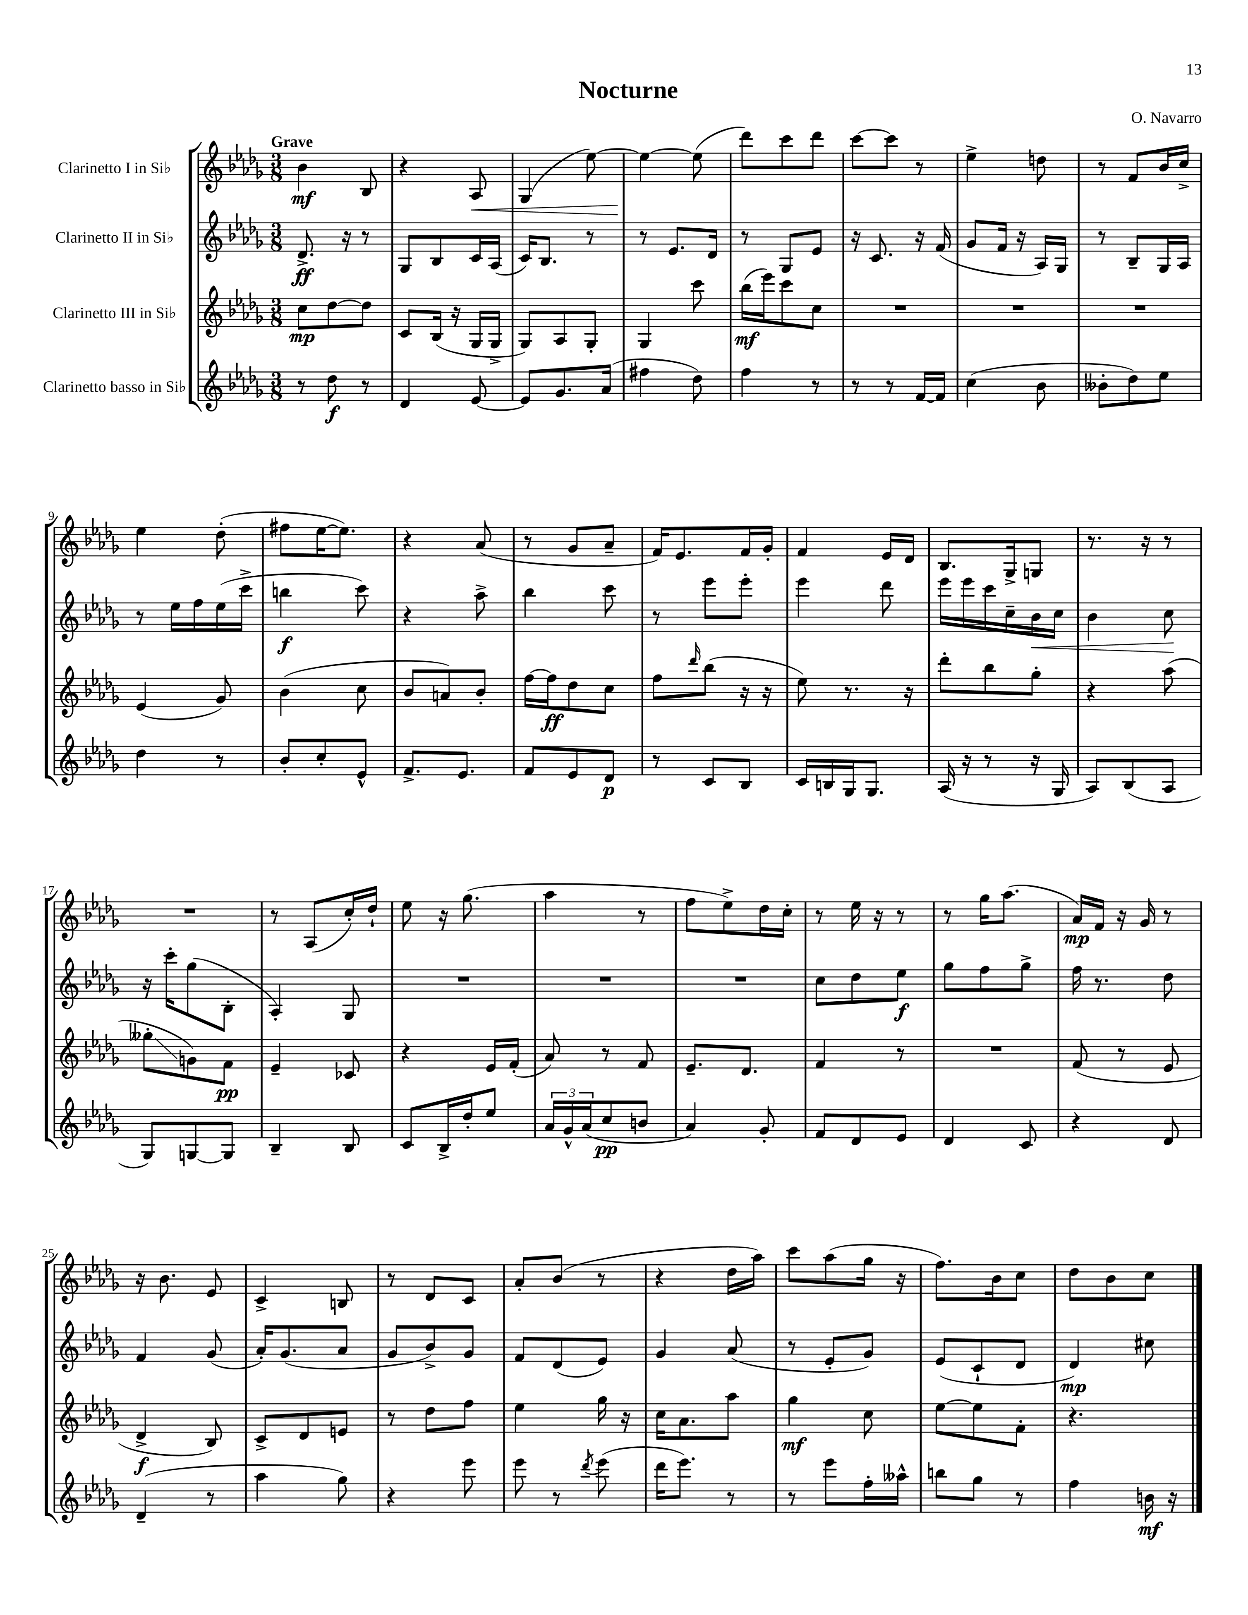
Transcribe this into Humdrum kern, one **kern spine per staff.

**kern	**kern	**kern	**kern
*staff4	*staff3	*staff2	*staff1
*clefG2	*clefG2	*clefG2	*clefG2
*k[b-e-a-d-g-]	*k[b-e-a-d-g-]	*k[b-e-a-d-g-]	*k[b-e-a-d-g-]
*M3/8	*M3/8	*M3/8	*M3/8
8r	8cc\L	8.d-^/	4b-\
8dd-\	[8dd-\	.	.
.	.	16r	.
8r	8dd-\]J	8r	8B-/
=	=	=	=
4d-/	8c/L	8G-/L	4r
.	(16B-/Jk	8B-/	.
.	16r	.	.
[8e-/	16G-/LL	16c/L	8A-/
.	16G-^/JJ	(16A-/JJ	.
=	=	=	=
8e-/]L	8G-/L)	16c/LK)	(4G-/
.	.	8.B-/J	.
8.g-/	8A-/	.	.
.	8G-'/J	8r	[8ee-\)
(16a-/Jk	.	.	.
=	=	=	=
4ff#\	4G-/	8r	4ee-\_
.	.	8.e-/L	.
8dd-\)	8ccc\	.	(8ee-\]
.	.	16d-/Jk	.
=	=	=	=
4ff\	(16bb-\LL	8r	8ddd-\L)
.	16eee-\J)	.	.
.	8ccc\	8G-/L	8ccc\
8r	8cc\J	8e-/J	8ddd-\J
=	=	=	=
8r	4.r	16r	[8ccc\L
.	.	8.c/	.
8r	.	.	8ccc\]J
[16f/LL	.	16r	8r
16f/]JJ	.	(16f/	.
=	=	=	=
(4cc\	4.r	8g-/L	4ee-^\
.	.	16f/Jk	.
.	.	16r	.
8b-\	.	16A-/LL)	8dd\
.	.	16G-/JJ	.
=	=	=	=
8b--'\L	4.r	8r	8r
8dd-\)	.	8B-~/L	8f/L
8ee-\J	.	16G-/L	16b-/L
.	.	16A-/JJ	16cc^/JJ
=	=	=	=
4dd-\	(4e-/	8r	4ee-\
.	.	16ee-\LL	.
.	.	16ff\	.
8r	8g-/)	(16ee-\	(8dd-'\
.	.	16ccc^\JJ	.
=	=	=	=
8b-'/L	(4b-\	4bb\	8ff#\L
8cc'/	.	.	[16ee-\K
.	.	.	8.ee-\]J)
8e-^^/J	8cc\	8ccc\)	.
=	=	=	=
8.f^/L	8b-/L	4r	4r
.	8a/)	.	.
8.e-/J	.	.	.
.	8b-'/J	8aa-^\	(8a-/
=	=	=	=
8f/L	[16ff\LL	4bb-\	8r
.	16ff\]J	.	.
8e-/	8dd-\	.	8g-/L
8d-/J	8cc\J	8ccc\	8a-~/J
=	=	=	=
8r	8ff\L	8r	16f/LK)
.	.	.	8.e-/
.	16qqddd-/	.	.
8c/L	(8bb-\J	8eee-\L	.
8B-/J	16r	8eee-'\J	16f/L
.	16r	.	16g-'/JJ
=	=	=	=
16c/LL	8ee-\)	4eee-\	4f/
16B/	.	.	.
16G-/J	8.r	.	.
8.G-/J	.	.	.
.	.	8ddd-\	16e-/LL
.	16r	.	16d-/JJ
=	=	=	=
(16A-/	8ddd-'\L	16eee-\LL	8.B-/L
16r	.	16eee-\	.
8r	8bb-\	16ccc\	.
.	.	16cc~\	16G-^/k
16r	8gg-'\J	16b-\	8G/J
16G-/	.	16cc\JJ	.
=	=	=	=
8A-/L)	4r	4b-\	8.r
(8B-/	.	.	.
.	.	.	16r
8A-/J	(8aa-\	8cc\	8r
=	=	=	=
8G-/L)	8gg--'\L	16r	4.r
.	.	16ccc'\LK	.
[8G/	8g\)	(8gg-\	.
8G/]J	8f\J	8B-'\J	.
=	=	=	=
4B-~/	4e-~/	4A-'/)	8r
.	.	.	(8A-/L
8B-/	8c-/	8G-/	16cc'/L)
.	.	.	16dd-`/JJ
=	=	=	=
8c/L	4r	4.r	8ee-\
16B-^/L	.	.	16r
16dd-'/J	.	.	(8.gg-\
8ee-/J	16e-/LL	.	.
.	(16f'/JJ	.	.
=	=	=	=
24a-/LL	8a-/)	4.r	4aa-\
24g-^^/	.	.	.
(24a-/J	.	.	.
8cc/	8r	.	.
8b/J	8f/	.	8r
=	=	=	=
4a-/)	8.e-~/L	4.r	8ff\L
.	.	.	8ee-^\)
.	8.d-/J	.	.
8g-'/	.	.	16dd-\L
.	.	.	16cc'\JJ
=	=	=	=
8f/L	4f/	8cc\L	8r
8d-/	.	8dd-\	16ee-\
.	.	.	16r
8e-/J	8r	8ee-\J	8r
=	=	=	=
4d-/	4.r	8gg-\L	8r
.	.	8ff\	16gg-\LK
.	.	.	(8.aa-\J
8c/	.	8gg-^\J	.
=	=	=	=
4r	(8f/	16ff\	16a-/LL)
.	.	8.r	16f/JJ
.	8r	.	16r
.	.	.	16g-/
8d-/	8e-/	8dd-\	8r
=	=	=	=
(4d-~/	4d-^/	4f/	16r
.	.	.	8.b-\
8r	8B-/)	(8g-/	8e-/
=	=	=	=
4aa-\	8c^/L	16a-'/LK)	4c^/
.	.	(8.g-/	.
.	8d-/	.	.
8gg-\)	8e/J	8a-/J	8B/
=	=	=	=
4r	8r	8g-/L	8r
.	8dd-\L	8b-^/)	8d-/L
8eee-\	8ff\J	8g-/J	8c/J
=	=	=	=
8eee-\	4ee-\	8f/L	8a-'/L
8r	.	(8d-/	(8b-/J
8qddd-/	.	.	.
(8eee-\	16gg-\	8e-/J)	8r
.	16r	.	.
=	=	=	=
16ddd-\LK	16cc\LK	4g-/	4r
8.eee-\J)	8.a-\	.	.
8r	8aa-\J	(8a-/	16dd-\LL
.	.	.	16aa-\JJ)
=	=	=	=
8r	4gg-\	8r	8ccc\L
8eee-\L	.	8e-'/L	(8aa-\
16ff'\L	8cc\	8g-/J)	16gg-\Jk
16aa--^^\JJ	.	.	16r
=	=	=	=
8bb\L	[8ee-\L	(8e-/L	8.ff\L)
8gg-\J	8ee-\]	8c`/	.
.	.	.	16b-\k
8r	8f'\J	8d-/J	8cc\J
=	=	=	=
4ff\	4.r	4d-/)	8dd-\L
.	.	.	8b-\
16b\	.	8cc#\	8cc\J
16r	.	.	.
==	==	==	==
*-	*-	*-	*-
